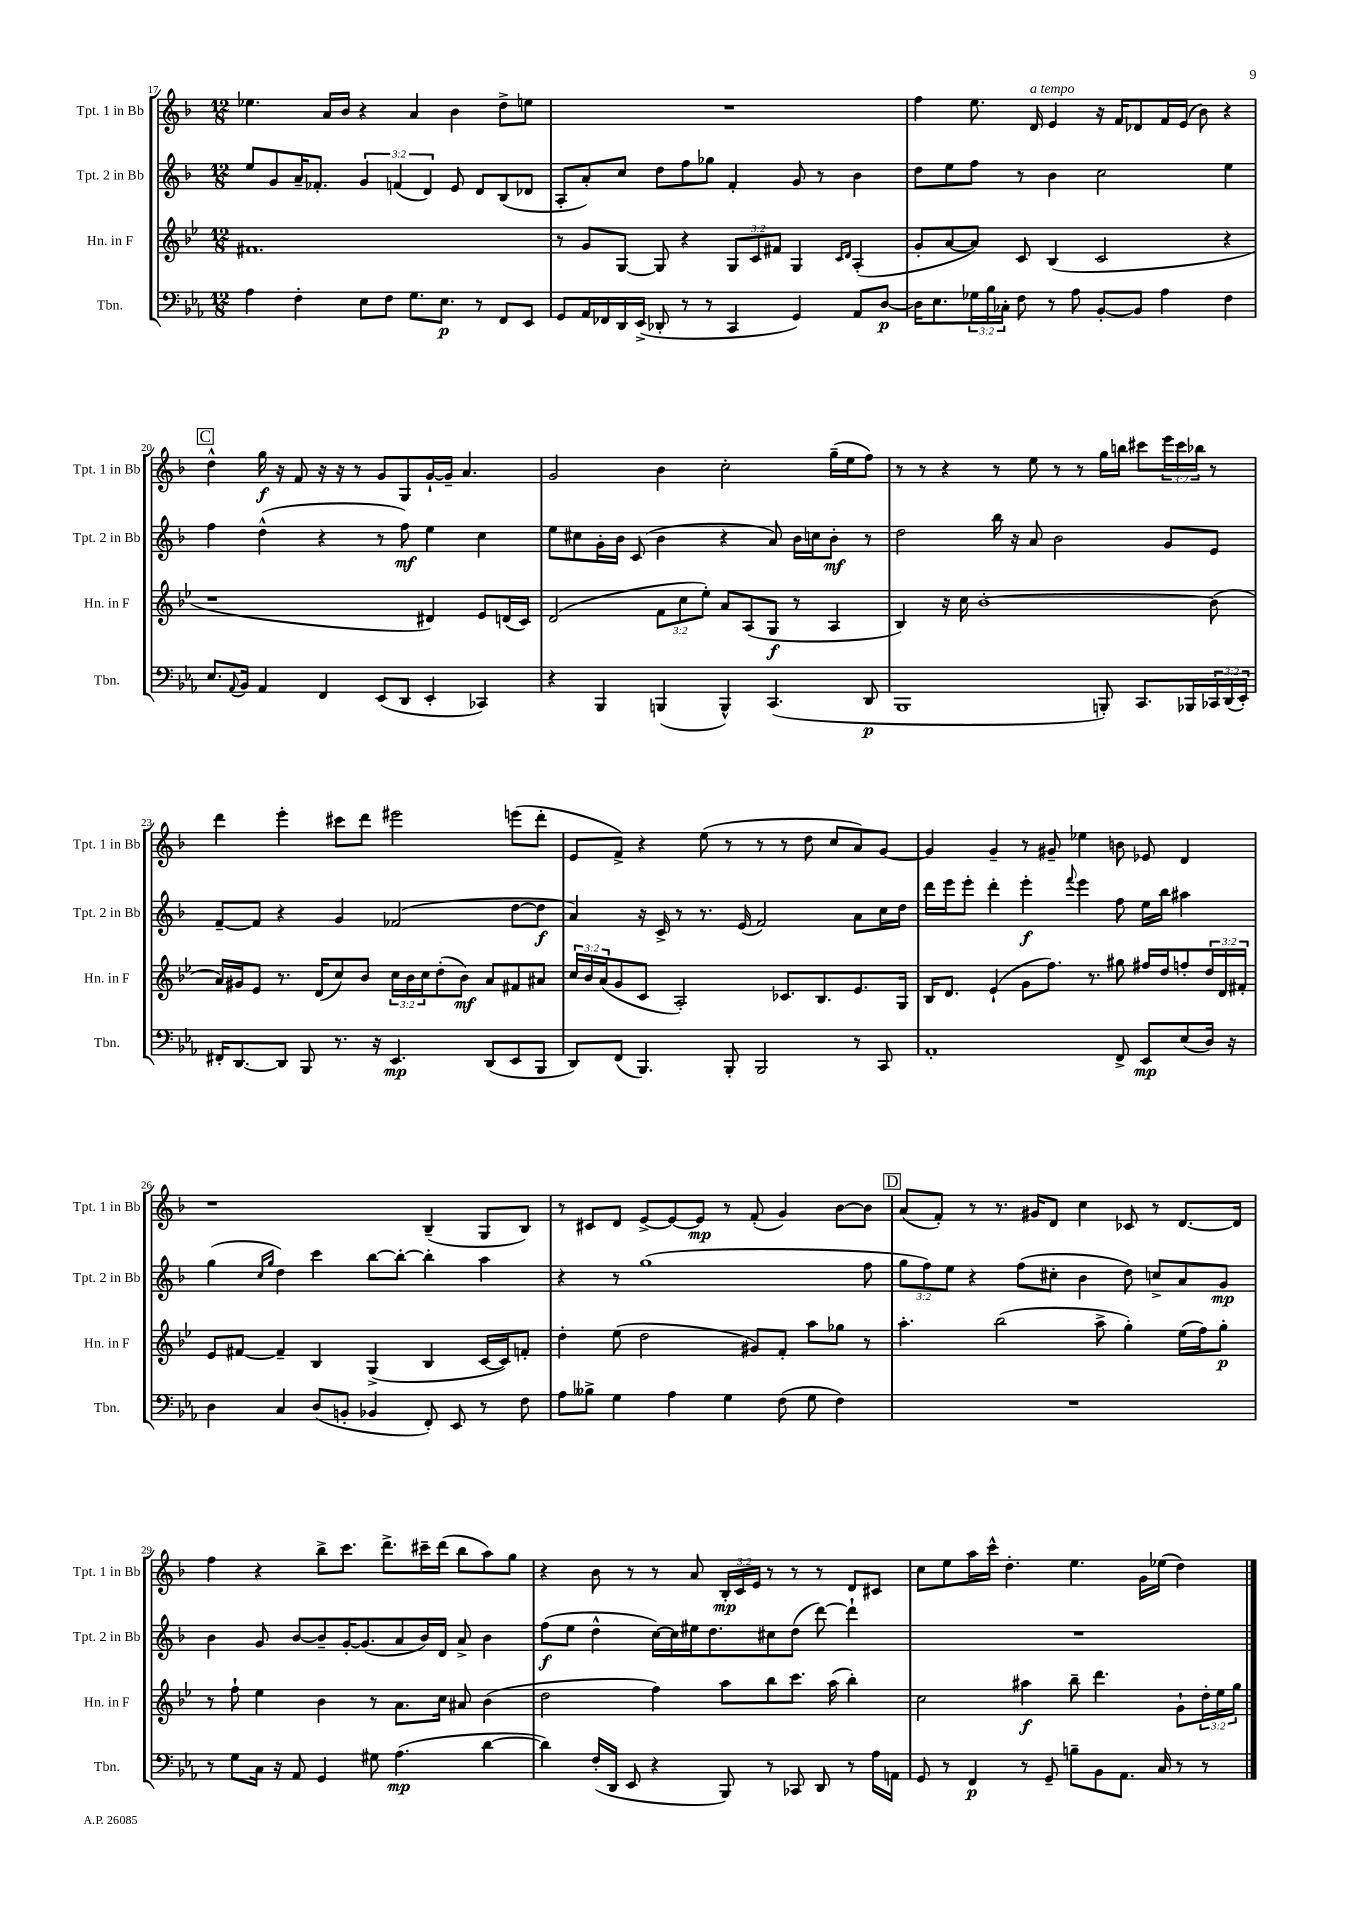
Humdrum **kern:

**kern	**kern	**kern	**kern
*staff4	*staff3	*staff2	*staff1
*clefF4	*clefG2	*clefG2	*clefG2
*k[b-e-a-]	*k[b-e-]	*k[b-]	*k[b-]
*M12/8	*M12/8	*M12/8	*M12/8
4A-	1.f#	8ee	4.ee-
.	.	8g	.
4F'	.	16a~	.
.	.	8.f-'	.
.	.	.	16a
.	.	.	16b-
8E-	.	6g	4r
8F	.	.	.
.	.	(6f	.
8.G	.	.	4a
.	.	6d)	.
8.E-	.	.	.
.	.	8e	4b-
8r	.	8d	.
8FF	.	(8B-	8dd^
8EE-	.	8d-	8ee
=	=	=	=
8GG	8r	8A'	1.r
16AA-	8g	8a')	.
16FF-	.	.	.
16DD	[8G	8cc	.
(16EE-^	.	.	.
8DD-'	8G]	8dd	.
8r	4r	8ff	.
8r	.	8gg-	.
4CC	12G	4f'	.
.	12c	.	.
.	12f#	.	.
4GG)	4G	8g	.
.	.	8r	.
.	16qqc	.	.
.	16qqd	.	.
8AA-	(4A'	4b-	.
[8D	.	.	.
=	=	=	=
16D]	8g'	8dd	4ff
8.E-	.	.	.
.	[8a	8ee	.
24G-	8a])	8ff	8.ee
24B-	.	.	.
24C-'	.	.	.
8F	8c	8r	.
.	.	.	16d
8r	(4B-	4b-	4e
8A-	.	.	.
[8BB-'	2c	2cc	16r
.	.	.	16f
8BB-]	.	.	8d-
4A-	.	.	16f
.	.	.	(16e
.	.	.	8b-)
4F	4r	4ee	4r
=	=	=	=
8.E-	1r	4ff	4dd^^
8qqAA-	.	.	.
16BB-	.	.	.
4AA-	.	(4dd^^	16gg
.	.	.	16r
.	.	.	8f
4FF	.	4r	16r
.	.	.	16r
.	.	.	8r
(8EE-	.	8r	8g
8DD	.	8ff)	8G
4EE-'	4d#)	4ee	[16g`
.	.	.	16g~]
.	.	.	4.a
4CC-)	8e-	4cc	.
.	(16d	.	.
.	16c)	.	.
=	=	=	=
4r	(2d	8ee	2g
.	.	8cc#	.
4BBB-	.	16g'	.
.	.	16b-	.
.	.	(8c	.
(4BBB	12f	4b-	4b-
.	12cc	.	.
.	12ee-')	.	.
4BBB^^)	8a	4r	2cc'
.	(8A	.	.
(4.CC	8G	8a)	.
.	8r	16b-	.
.	.	16cc	.
.	4A	8b-'	(16gg~
.	.	.	16ee
8DD	.	8r	8ff)
=	=	=	=
1BBB-	4B-)	2dd	8r
.	.	.	8r
.	16r	.	4r
.	16cc	.	.
.	[1b-'	.	.
.	.	16bb-	8r
.	.	16r	.
.	.	8a	8ee
.	.	2b-	8r
.	.	.	8r
8BBB')	.	.	16gg
.	.	.	16bb
8.CC	.	.	8ccc#
.	.	8g	24eee
.	.	.	24ccc#
16BBB-	.	.	.
.	.	.	24bb-
24CC-	(8b-]	8e	8r
(24DD	.	.	.
24EE-')	.	.	.
=	=	=	=
16FF#'	16a)	[8f~	4ddd
[8.DD	16g#	.	.
.	8e-	8f]	.
8DD]	8.r	4r	4eee'
8BBB-	.	.	.
.	(16d	.	.
8.r	8cc)	4g	8ccc#
.	8b-	.	8ddd
16r	.	.	.
4.EE-	24cc	(2f-	2eee#
.	24b-	.	.
.	24cc	.	.
.	(8dd'	.	.
.	8b-)	.	.
(8DD	8a	.	.
8EE-	8f#	[8dd	(8eee
8BBB-	8a#	8dd]	8ddd'
=	=	=	=
8DD)	24cc	4a)	8e
.	24b-	.	.
.	(24a	.	.
(8FF	8g	.	8f^)
4.BBB-)	8c	16r	4r
.	.	16c^	.
.	2A')	8r	.
.	.	8.r	(8ee
8BBB-'	.	.	8r
.	.	(16e	.
2BBB-	.	2f)	8r
.	8.c-	.	8r
.	.	.	8dd
.	8.B-	.	.
.	.	.	8cc
8r	8.e-	8a	8a)
8CC	.	16cc	[8g
.	16G	16dd	.
=	=	=	=
1AA-'	16B-	16ddd	4g]
.	8.d	16eee	.
.	.	8eee'	.
.	(4e-`	4ddd'	4g~
.	8g	4eee'	8r
.	8.ff)	.	8g#~
.	.	8qqfff	.
.	.	4eee	4ee-
.	8.r	.	.
8FF^	8gg#	8ff	8b
8EE-	16ff#	16ee	8e-
.	16dd	16bb-	.
(8E-	8ff'	4aa#	4d
16D)	24dd	.	.
.	24d	.	.
16r	.	.	.
.	24f#'	.	.
=	=	=	=
4D	8e-	(4gg	1r
.	[8f#	.	.
.	.	16qqcc	.
.	.	16qqgg	.
4C	4f#~]	4dd)	.
(8D	4B-	4ccc	.
8BB'	.	.	.
4BB-	(4G^	[8bb-	.
.	.	8bb-'_	.
8FF')	4B-	4bb-']	(4B-~
8EE-	.	.	.
8r	[16c	4aa	8G
.	16c])	.	.
8F	8f'	.	8B-)
=	=	=	=
8A-	4dd'	4r	8r
8B--^	.	.	8c#
4G	(8ee-	8r	8d
.	2dd	(1gg	[8e^
4A-	.	.	8e_
.	.	.	8e]
4G	.	.	8r
.	8g#)	.	(8f'
(8F	8f'	.	4g)
8G	8aa	.	.
4F)	8gg-	.	[8b-
.	8r	8ff	8b-]
=	=	=	=
1.r	4.aa'	12gg	(8a
.	.	12ff)	.
.	.	.	8f')
.	.	12ee	.
.	.	4r	8r
.	(2bb-	.	8.r
.	.	(8ff	.
.	.	.	16g#
.	.	8cc#'	8d
.	.	4b-	4cc
.	8aa^	.	.
.	4gg')	8dd)	8c-
.	.	8cc^	8r
.	(16ee-	8a	[8.d
.	16ff)	.	.
.	8gg'	8g	.
.	.	.	16d]
=	=	=	=
8r	8r	4b-	4ff
8G	8ff`	.	.
16C	4ee-	8g	4r
16r	.	.	.
8AA-	.	[8b-	.
4GG	4b-	8b-~]	8bb-^
.	.	[16g'	8.ccc
.	.	(8.g]	.
8G#	8r	.	.
.	.	.	8.ddd^
(4.A-	8.a	8a	.
.	.	16b-)	16ccc#~
.	16cc	16d	(16ddd
.	8a#	8a^	8bb-
[4d	(4b-	4b-	8aa)
.	.	.	8gg
=	=	=	=
4d])	2dd	(8ff	4r
.	.	8ee	.
(16F'	.	4dd^^	8b-
16DD	.	.	.
8EE-	.	.	8r
4r	4ff)	[16cc)	8r
.	.	16cc]	.
.	.	16ee#	8a
.	.	8.dd	.
8BBB-)	8aa	.	24B-'
.	.	.	24c
.	.	.	24e
8r	8bb-	8cc#	8r
8CC-	8.ccc	(8dd	8r
8DD	.	[8ddd)	8r
.	(16aa	.	.
8r	4bb-')	4ddd`]	8d
16A-	.	.	8c#
16AA	.	.	.
=	=	=	=
8GG	2cc	1.r	8cc
8r	.	.	8ee
4FF	.	.	16aa
.	.	.	16ccc^^
.	.	.	4.dd'
8r	4aa#	.	.
8GG~	.	.	.
8B~	8bb-~	.	4.ee
8BB-	4.ddd	.	.
8.AA-	.	.	.
.	.	.	16g
16C	.	.	(16ee-
8r	8g`	.	4dd)
8r	24dd'	.	.
.	24ee-	.	.
.	24gg	.	.
==	==	==	==
*-	*-	*-	*-
